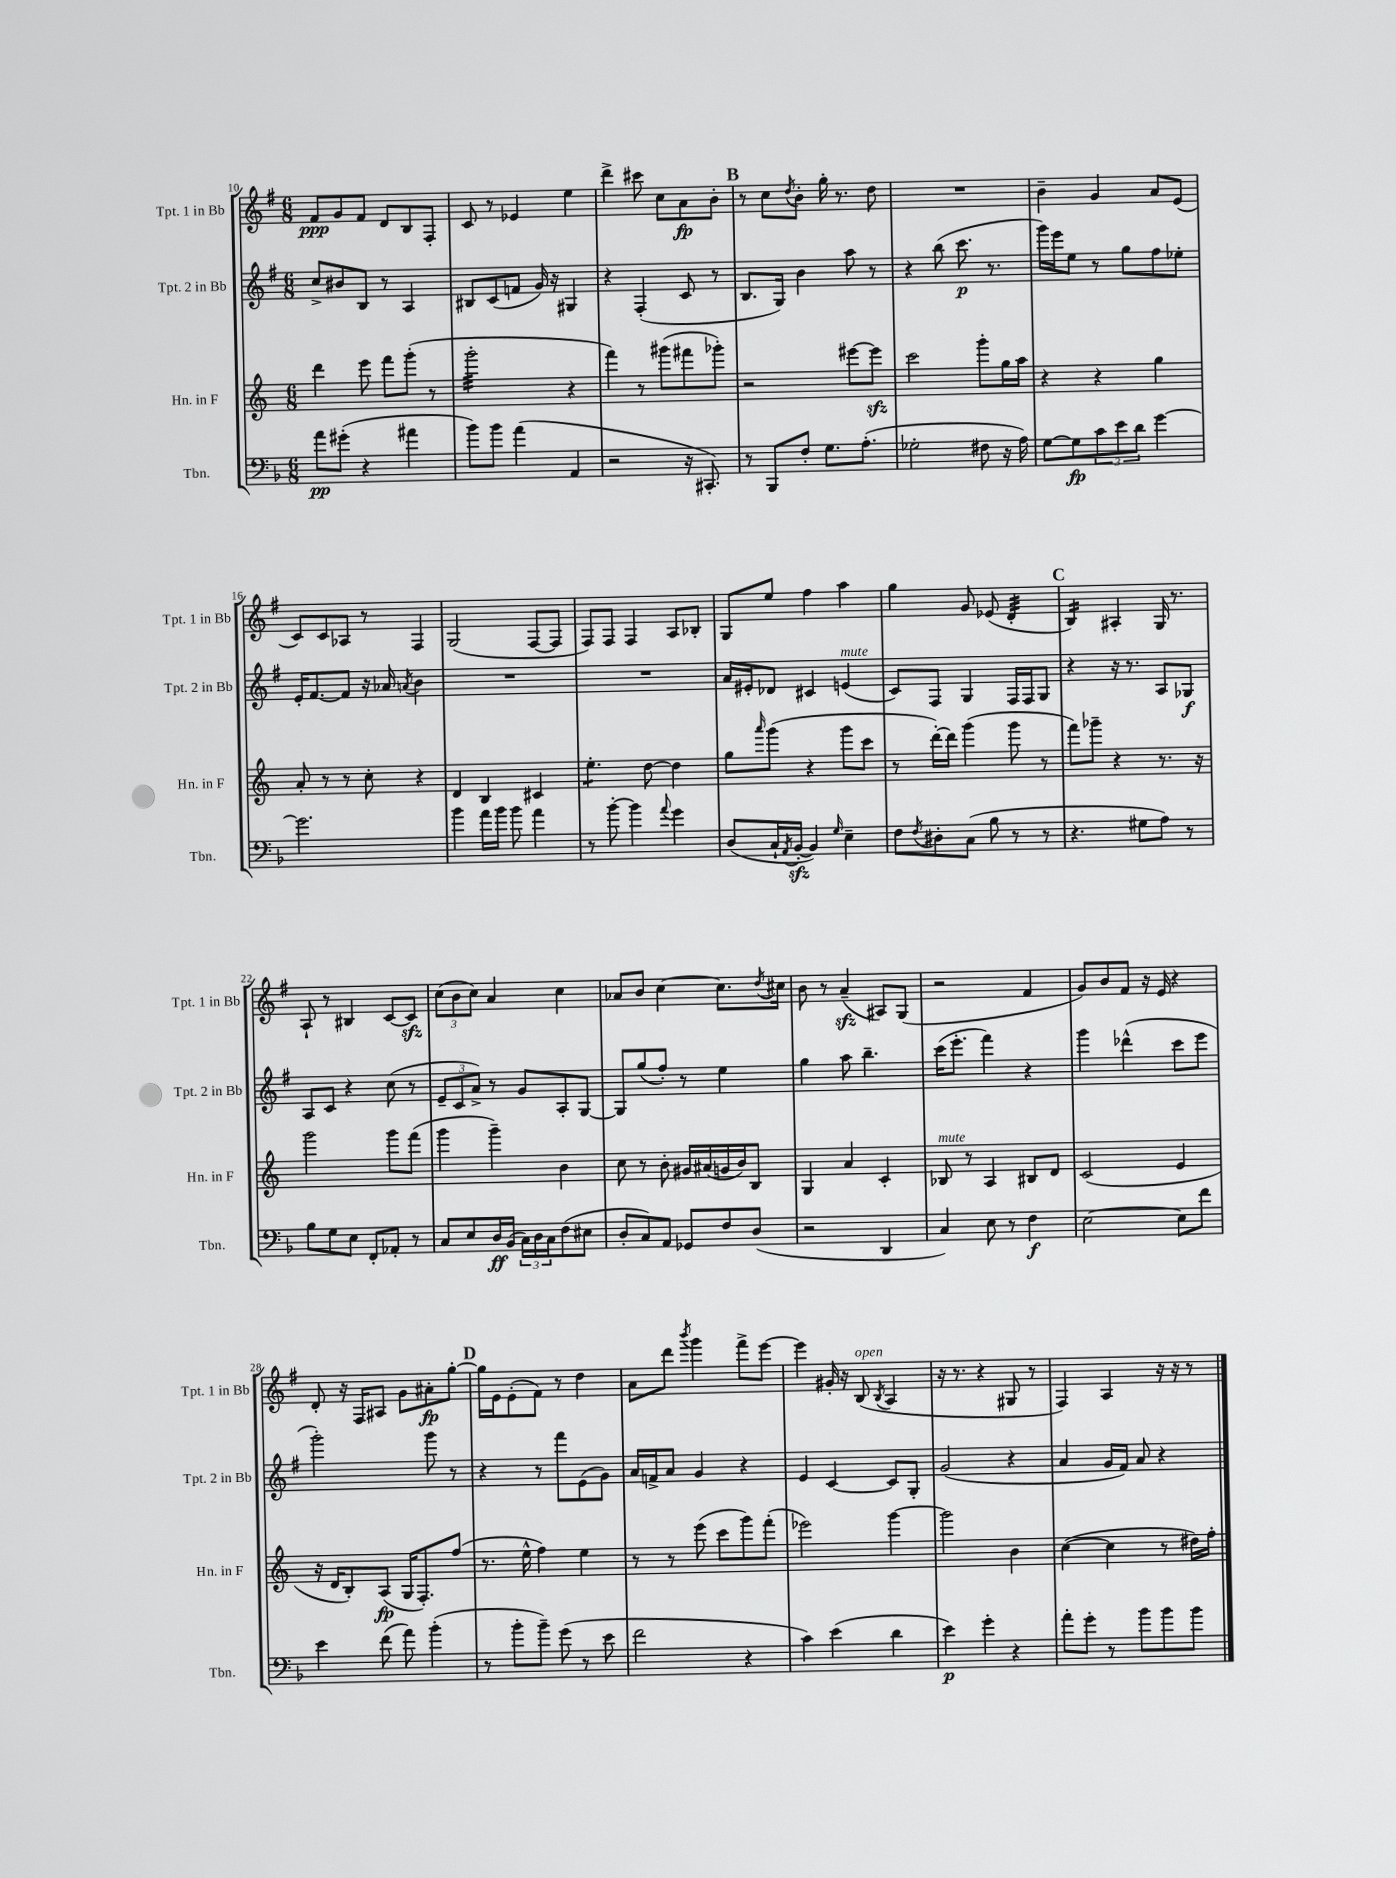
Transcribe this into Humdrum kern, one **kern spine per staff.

**kern	**kern	**kern	**kern
*staff4	*staff3	*staff2	*staff1
*clefF4	*clefG2	*clefG2	*clefG2
*k[b-]	*k[]	*k[f#]	*k[f#]
*M6/8	*M6/8	*M6/8	*M6/8
8a	4ddd	8cc^	8f#
(8g#'	.	8b#	8g
4r	8eee	8B	8f#
.	8fff	8r	8d
4a#	(8ggg'	4A	8B
.	8r	.	8F#'
=	=	=	=
8b-)	2ggg'	8B#	8c
8b-	.	(8c	8r
(4a	.	8f	4e-
.	.	16g)	.
.	.	16r	.
4AA	4r	4G#	4ee
=	=	=	=
2r	4fff)	4r	4ddd^
.	8r	(4F#'	8ccc#
.	(8ggg#	.	8cc
16r	8fff#	8c	8a
8.CC#')	.	.	.
.	8ggg-')	8r	8b'
=	=	=	=
8r	2r	8.B	8r
8BBB-	.	.	8cc
.	.	16G)	.
.	.	.	8qdd
8F'	.	4b	8b'
8.G	.	.	16gg'
.	.	.	8.r
.	[8eee#	8aa	.
(8.A'	.	.	.
.	8eee#]	8r	8dd
=	=	=	=
2G-'	2ccc	4r	2.r
.	.	(8bb	.
.	.	8.ccc	.
8F#	8ggg'	.	.
.	.	8.r	.
16r	16gg	.	.
16A)	16aa	.	.
=	=	=	=
[8G	4r	16ggg)	4b~
.	.	16eee	.
8G]	.	8ee	.
12c	4r	8r	4g
12e	.	.	.
.	.	8gg	.
12d	.	.	.
[4g	4gg	8ff#	8a
.	.	8ee-'	(8e
=	=	=	=
2.g]	8a'	16e'	8c)
.	.	[8.f#	.
.	8r	.	8c
.	8r	8f#]	8A-
.	8cc'	16r	8r
.	.	16a-	.
.	.	8qa	.
.	4r	4b	4F#
=	=	=	=
4b-	4d	2.r	(2G
16a	4B	.	.
16b-	.	.	.
8b-	.	.	.
4a	4c#	.	[8F#
.	.	.	8F#]
=	=	=	=
8r	4.ee'	2.r	8F#)
[8b-'	.	.	8F#
4b-]	.	.	4F#
.	[8dd	.	.
8qqa	.	.	.
4g	4dd]	.	8A
.	.	.	8B-'
=	=	=	=
(8D	8gg	16a	8G
.	.	16e#'	.
.	16qqaaa	.	.
16C`	(8ggg	8d-	8ee
8qAA	.	.	.
[16BB-'	.	.	.
4BB-])	4r	4c#	4ff#
16qqG	.	.	.
4E~	8ggg	(4e	4aa
.	8ccc	.	.
=	=	=	=
8F	8r	8c)	4gg
8qF	.	.	.
8D#'	[16ddd')	8F#	.
.	16ddd]	.	.
(8C	(4ggg	4G	8g
8B-	.	.	(8e-
8r	8ggg	16F#	4d'
.	.	16F#	.
8r	8r	8G	.
=	=	=	=
4.r	8fff)	4r	4B)
.	8ggg-~	.	.
.	4r	16r	4A#'
.	.	8.r	.
8G#	.	.	.
8A)	8.r	8A	16G
.	.	.	8.r
8r	.	8G-	.
.	16r	.	.
=	=	=	=
8B-	2ggg	8A	8A`
8G	.	8c	8r
8E	.	4r	4B#
8FF'	.	.	.
8AA-'	8ggg	(8cc	[8c
8r	(8fff	8r	8c]
=	=	=	=
8C	4ggg	12e~	(12cc
.	.	12c	12b
8E	.	.	.
.	.	12a^)	12cc)
16D	4ggg~)	8r	4a
(16BB-	.	.	.
24C)	.	8g	.
24D	.	.	.
24C	.	.	.
(8F	4b	8A'	4cc
8E#	.	[8G	.
=	=	=	=
8D'	8cc	8G]	8a-
8C)	8r	(8gg	8b
8AA	8b'	8ff#')	[4cc
8GG-	16g#	8r	.
.	(16a#	.	.
8F	16g	4ee	8.cc]
.	16b)	.	.
(8D	8B	.	.
.	.	.	8qdd
.	.	.	16cc#
=	=	=	=
2r	4G	4gg	8b
.	.	.	8r
.	4a	8aa	(4a~
.	.	4.bb~	.
4DD	4c'	.	8A#)
.	.	.	(8G
=	=	=	=
4C)	8B-	(16ccc	2r
.	.	8.eee'	.
.	8r	.	.
8E	4A	4fff#)	.
8r	.	.	.
4F	8B#	4r	4f#
.	8d	.	.
=	=	=	=
[2E	(2c	4ggg	8g)
.	.	.	8b
.	.	(4ddd-^^	8f#
.	.	.	16r
.	.	.	16e
8E]	4e	8ccc	4r
8f	.	8eee	.
=	=	=	=
4e	16r	2ggg')	8d'
.	16d	.	.
.	8B')	.	16r
.	.	.	16F#
(8f	(8A	.	8A#
8a)	16G	.	8g
.	8.F')	.	.
(4b-'	.	8ggg	8a#'
.	(8ff	8r	[8gg'
=	=	=	=
8r	8.r	4r	16gg]
.	.	.	16e
8b-'	.	.	(8e'
.	16ee^^	.	.
8b-~)	4ff)	8r	8f#)
(8g	.	8fff#	8r
8r	4ee	(8e	4dd
8e	.	8g)	.
=	=	=	=
2f	8r	16a	8a
.	.	16f^	.
.	8r	8a	8ddd
.	.	.	8qbbb
.	(8eee	4g	4ggg
.	8ccc	.	.
4r	8ggg)	4r	8fff#^
.	(8fff'	.	[8eee
=	=	=	=
4c)	2eee-)	4e	4eee]
(4e	.	[4c	16g#'
.	.	.	16r
.	.	.	(8B
.	.	.	8qB
4d	[4ggg	8c]	4A
.	.	8G'	.
=	=	=	=
4e)	2ggg]	(2g	16r
.	.	.	8.r
4g'	.	.	4r
4r	4b	4r	8G#
.	.	.	8r
=	=	=	=
8a'	([4cc	4a	4F#)
8g'	.	.	.
8r	4cc]	16g	4A
.	.	16f#)	.
8b-	.	8a	.
8b-	8r	4r	16r
.	.	.	16r
8b-	16dd#)	.	8r
.	16ff'	.	.
==	==	==	==
*-	*-	*-	*-
